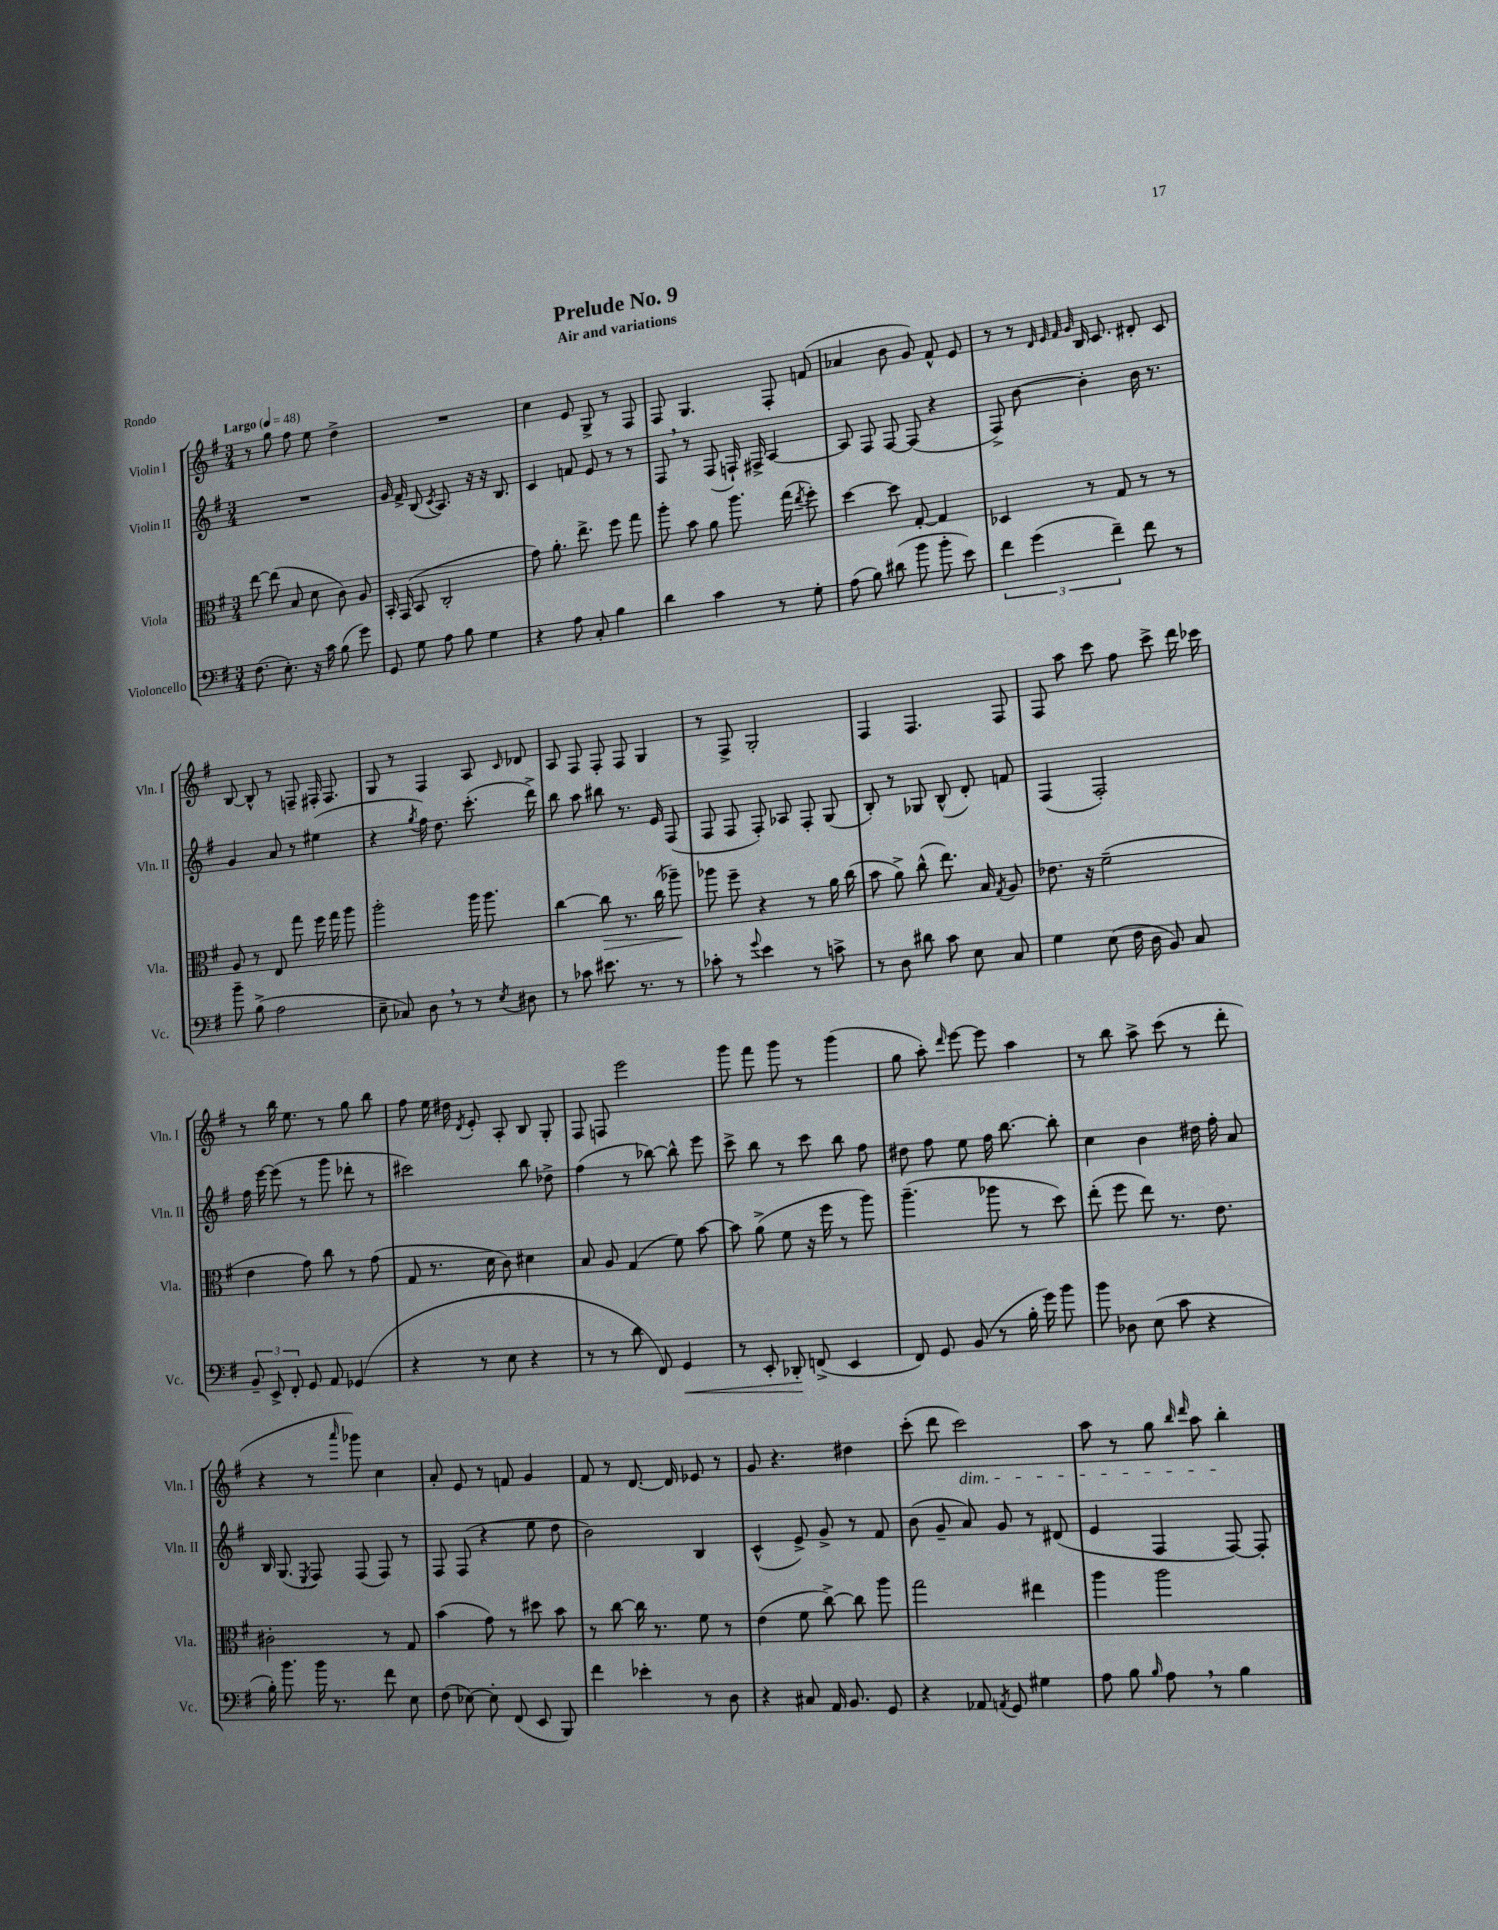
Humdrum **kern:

**kern	**dynam	**kern	**dynam	**kern	**kern
*part4	*part4	*part3	*part3	*part2	*part1
*staff4	*staff4	*staff3	*staff3	*staff2	*staff1
*I"Violoncello	*	*I"Viola	*	*I"Violin II	*I"Violin I
*I'Vc.	*	*I'Vla.	*	*I'Vln. II	*I'Vln. I
*clefF4	*	*clefC3	*	*clefG2	*clefG2
*k[f#]	*	*k[f#]	*	*k[f#]	*k[f#]
*M3/4	*	*M3/4	*	*M3/4	*M3/4
*MM48	*	*MM48	*	*MM48	*MM48
=1	=1	=1	=1	=1	=1
!	!	!	!	!	!LO:TX:a:B:t=Largo
(8.F#\	.	[8ee\	.	2.r	8r
.	.	(8ee\]	.	.	8gg\
8.E'\)	.	.	.	.	.
.	.	8B/	.	.	8ff#\
16r	.	8d\	.	.	8ee\
16c\	.	.	.	.	.
(8B\	.	8c\)	.	.	4dd^\
8g\)	.	8A/	.	.	.
=2	=2	=2	=2	=2	=2
8GG/	.	16BB'/	.	16g/	2.r
.	.	(16GG/	.	16f#^/	.
8G\	.	8BB/	.	(8B/	.
.	.	.	.	8qc/	.
8A\	.	2C'/	.	8.A/)	.
8B\	.	.	.	.	.
.	.	.	.	16r	.
4G\	.	.	.	16r	.
.	.	.	.	8.B/	.
=3	=3	=3	=3	=3	=3
4r	.	8g\)	.	4c/	4cc\
.	.	8.a'\	.	.	.
8A\	.	.	.	8fn/	8e/
.	.	8.ee^\	.	.	.
8C'/	.	.	.	8e/	8G^/
4B\	.	8ff#\	.	8r	8r
.	.	8gg\	.	8r	8F#/
=4	=4	=4	=4	=4	=4
4d\	.	8aa'\	.	8F#,/	8F#/
.	.	8b\	.	8r	4.G/
4c\	.	8a\	.	(8F#/	.
.	.	8.aa\	.	16Fn`/)	.
.	.	.	.	16F#X^/	.
8r	.	.	.	[4A/	8F#'/
.	.	(16gg\	.	.	.
.	.	8qee/	.	.	.
8G'\	.	8ff#'\)	.	.	(8fn/
=5	=5	=5	=5	=5	=5
(8A\	.	[4dd\	.	8A/]	4a-X/
8B\)	.	.	.	8F#/	.
(8d#X\	.	8dd\]	.	[8F#/	8b\
8b\	.	[8G'/	.	(8F#/]	8g/)
8b'\	.	4G/]	.	4r	8f#^^/
8e\)	.	.	.	.	8e/
=6	=6	=6	=6	=6	=6
6f#\	.	4D-X/	.	8F#^/)	8r
.	.	.	.	[8b\	8r
(6g\	.	.	.	.	.
.	.	.	.	.	32qqd/
.	.	.	.	.	32qqe/
.	.	.	.	.	32qqf#/
.	.	.	.	.	32qqg/
.	.	8r	.	4b'\]	16B/
.	.	.	.	.	8.c/
6f#~\)	.	.	.	.	.
.	.	8G/	.	.	.
8f#\	.	8r	.	16b\	8d#X'/
.	.	.	.	8.r	.
8r	.	8r	.	.	8c/
!!LO:LB:g=z
=7	=7	=7	=7	=7	=7
8b~\	.	8A/	.	4g/	[8B/
(8B^\	.	8r	.	.	8B^^/]
2A\	.	8E/	.	8a/	8r
.	.	8gg\	.	8r	8Fn~/
.	.	16ff#\	.	(4ee#X\	16F#X'/
.	.	16gg\	.	.	8.F#/
.	.	8aa\	.	.	.
=8	=8	=8	=8	=8	=8
8E~\	.	2aa'\	.	4r	8G/
8C-X/)	.	.	.	.	8r
.	.	.	.	8qgg/	.
8D,\	.	.	.	16ff#\)	4F#/
.	.	.	.	8.dd\	.
8r	.	.	.	.	.
8r	.	16aa\	.	(8.ccc'\	8A/
.	.	8.aa\	.	.	.
8qE/	.	.	.	.	16qqc/
8D#X\	.	.	.	.	8d-X/
.	.	.	.	16ddd^\)	.
=9	=9	=9	=9	=9	=9
8r	.	[4cc\	.	8bb\	8A/
8c-X\	.	.	.	8aa\	8F#/
!	!	!	!LO:HP:b	!	!
8.e#X\	.	8cc\]	>	8bb#X\	8F#'/
.	.	8.r	.	8.r	8F#/
8.r	.	.	.	.	.
.	.	.	.	.	4G/
.	.	(16cc\	.	16e/	.
8r	.	8aa-X~\)	.	(8F#/	.
.	.	.	]	.	.
=10	=10	=10	=10	=10	=10
8c-X'\	.	8aa-X\	.	8F#/	8r
8r	.	8ff#~\	.	8F#/	8F#^/
8qqg/	.	.	.	.	.
4e\	.	4r	.	8F#'/)	2G'/
.	.	.	.	8A-X/	.
8r	.	8r	.	8F#'/	.
8cn^\	.	16a\	.	(8G/	.
.	.	(16cc\	.	.	.
=11	=11	=11	=11	=11	=11
8r	.	8b\	.	8B'/)	4F#/
8D\	.	8a^\)	.	8r	.
8d#X\	.	(8cc^^\	.	8G-X/	4.F#/
8c\	.	8.ee\)	.	(8B^^/	.
8E\	.	.	.	8d'/)	.
.	.	16B/	.	.	.
.	.	8qG/	.	.	.
8C/	.	8A/	.	8fn/	8F#/
=12	=12	=12	=12	=12	=12
4G\	.	8.e-X\	.	(4F#/	8F#/
.	.	.	.	.	8aa\
.	.	16r	.	.	.
(8E\	.	(2f#~\	.	2F#'/)	8ccc\
16F#\	.	.	.	.	8ff#\
16D\	.	.	.	.	.
8BB/)	.	.	.	.	8ccc^\
8C/	.	.	.	.	16ddd\
.	.	.	.	.	16ccc-X\
!!LO:LB:g=z
=13	=13	=13	=13	=13	=13
12BB~/	.	4e\	.	16ff#\	8r
.	.	.	.	[16eee\	.
12EE^/	.	.	.	.	.
.	.	.	.	(8eee\]	16bb\
12FF#'/	.	.	.	.	.
.	.	.	.	.	8.ee\
8GG/	.	8g\)	.	8r	.
8AA/	.	8cc\	.	8ggg\	8r
(4GG-X/	.	8r	.	8ddd-X'\	8gg\
.	.	(8g\	.	8r	8bb\
=14	=14	=14	=14	=14	=14
4r	.	8G/	.	2ccc#X\)	8ff#\
.	.	8.r	.	.	16ee\
.	.	.	.	.	16dd#X\
.	.	.	.	.	8qd/
8r	.	.	.	.	8e'/
.	.	16d\	.	.	.
8E\	.	8c\)	.	.	8A'/
4r	.	4d#X\	.	8bb\	8B/
.	.	.	.	8dd-X^\	8G'/
=15	=15	=15	=15	=15	=15
8r	.	8B/	.	(4ff#\	8F#/
8r	.	8A/	.	.	8Fn/
8d\	.	(4G/	.	8r	2eee\
8FF#/)	.	.	.	[8bb-X\)	.
!	!LO:HP:b	!	!	!	!
4GG/	<	8f#\)	.	8bb-^^\]	.
.	.	[8b\	.	8eee\	.
=16	=16	=16	=16	=16	=16
8r	.	8b\]	.	8ccc^\	8ggg\
8EE'/	.	(8a^\	.	8bb\	8fff#\
8DD-X'/	.	8f#\	.	8r	8ggg\
(8FFn^/	[	16r	.	8ccc\	8r
.	.	16ff#\	.	.	.
4EE/	.	8r	.	8bb\	(4ggg\
.	.	8aa\)	.	8ff#\	.
=17	=17	=17	=17	=17	=17
8FF#/)	.	(4.aa~\	.	8dd#X\	8gg\
8GG/	.	.	.	8ff#\	8aa'\)
.	.	.	.	.	16qqddd/
(8BB/	.	.	.	8ee\	[8eee\
8r	.	8aa-X\	.	16ff#\	8eee\]
.	.	.	.	[8.bb\	.
16B'\	.	8r	.	.	4aa\
16g\)	.	.	.	.	.
8b\	.	8dd\)	.	8bb'\]	.
=18	=18	=18	=18	=18	=18
8b\	.	(8ee'\	.	4cc\	8r
8D-X\	.	8ff#\	.	.	8bb\
(8E\	.	8ee\)	.	4b\	8aa^\
8c\	.	8.r	.	.	(8ccc\
4r	.	.	.	16dd#X\	8r
.	.	8.e\	.	16ff#'\	.
.	.	.	.	8a/	8ddd'\
!!LO:LB:g=z
=19	=19	=19	=19	=19	=19
16B'\)	.	2c#X'\	.	16B/	4r
8.b\	.	.	.	(8.G/	.
.	.	.	.	8qE/	.
16b\	.	.	.	8F#/)	8r
8.r	.	.	.	.	.
.	.	.	.	.	16qqaaa/
.	.	.	.	(8F#/	8ggg-X\)
8f#\	.	8r	.	8F#/)	4cc\
8E\	.	8G/	.	8r	.
=20	=20	=20	=20	=20	=20
(8F#\	.	(4b\	.	8F#/	8a'/
[8E-X\)	.	.	.	(8F#/	8e/
8E-'\]	.	8g\)	.	4r	8r
(8FF#/	.	8r	.	.	8fn/
8EE/	.	8dd#X\	.	8ee\	4g/
8BBB/)	.	8b\	.	8dd\	.
=21	=21	=21	=21	=21	=21
4f#\	.	8r	.	2b\)	8f#/
.	.	[8cc\	.	.	8r
4e-X'\	.	16cc\]	.	.	[8.d/
.	.	8.r	.	.	.
.	.	.	.	.	16d/]
8r	.	8f#\	.	4B/	8e-X/
8D\	.	8r	.	.	8r
=22	=22	=22	=22	=22	=22
4r	.	(4e\	.	(4c^^/	8g/
.	.	.	.	.	4.r
8C#X/	.	8f#\	.	8e^/)	.
16AA/	.	[8cc^\)	.	8g^/	.
8.BB/	.	.	.	.	.
.	.	8cc\]	.	8r	4dd#X\
8GG/	.	8aa\	.	8f#/	.
=23	=23	=23	=23	=23	=23
4r	.	2gg\	.	(8b\	(8ccc'\
.	.	.	.	8g~/	8ddd\
!	!	!	!	!	!LO:TX:b:i:t=dim.
8AA-X/	.	.	.	8a/)	2ccc\)
8qAAn/	.	.	.	.	.
8GG/	.	.	.	8g/	.
4G#X\	.	4ee#X\	.	8r	.
.	.	.	.	(8d#X/	.
=24	=24	=24	=24	=24	=24
8A\	.	4aa\	.	4e/	8aa\
8B\	.	.	.	.	8r
16qqB/	.	.	.	.	.
8A,\	.	2aa\	.	4F#/	8gg\
.	.	.	.	.	16qqbb/
.	.	.	.	.	16qqddd/
8r	.	.	.	.	8aa\
4B\	.	.	.	[8F#/)	4bb'\
.	.	.	.	8F#'/]	.
==	==	==	==	==	==
*-	*-	*-	*-	*-	*-
